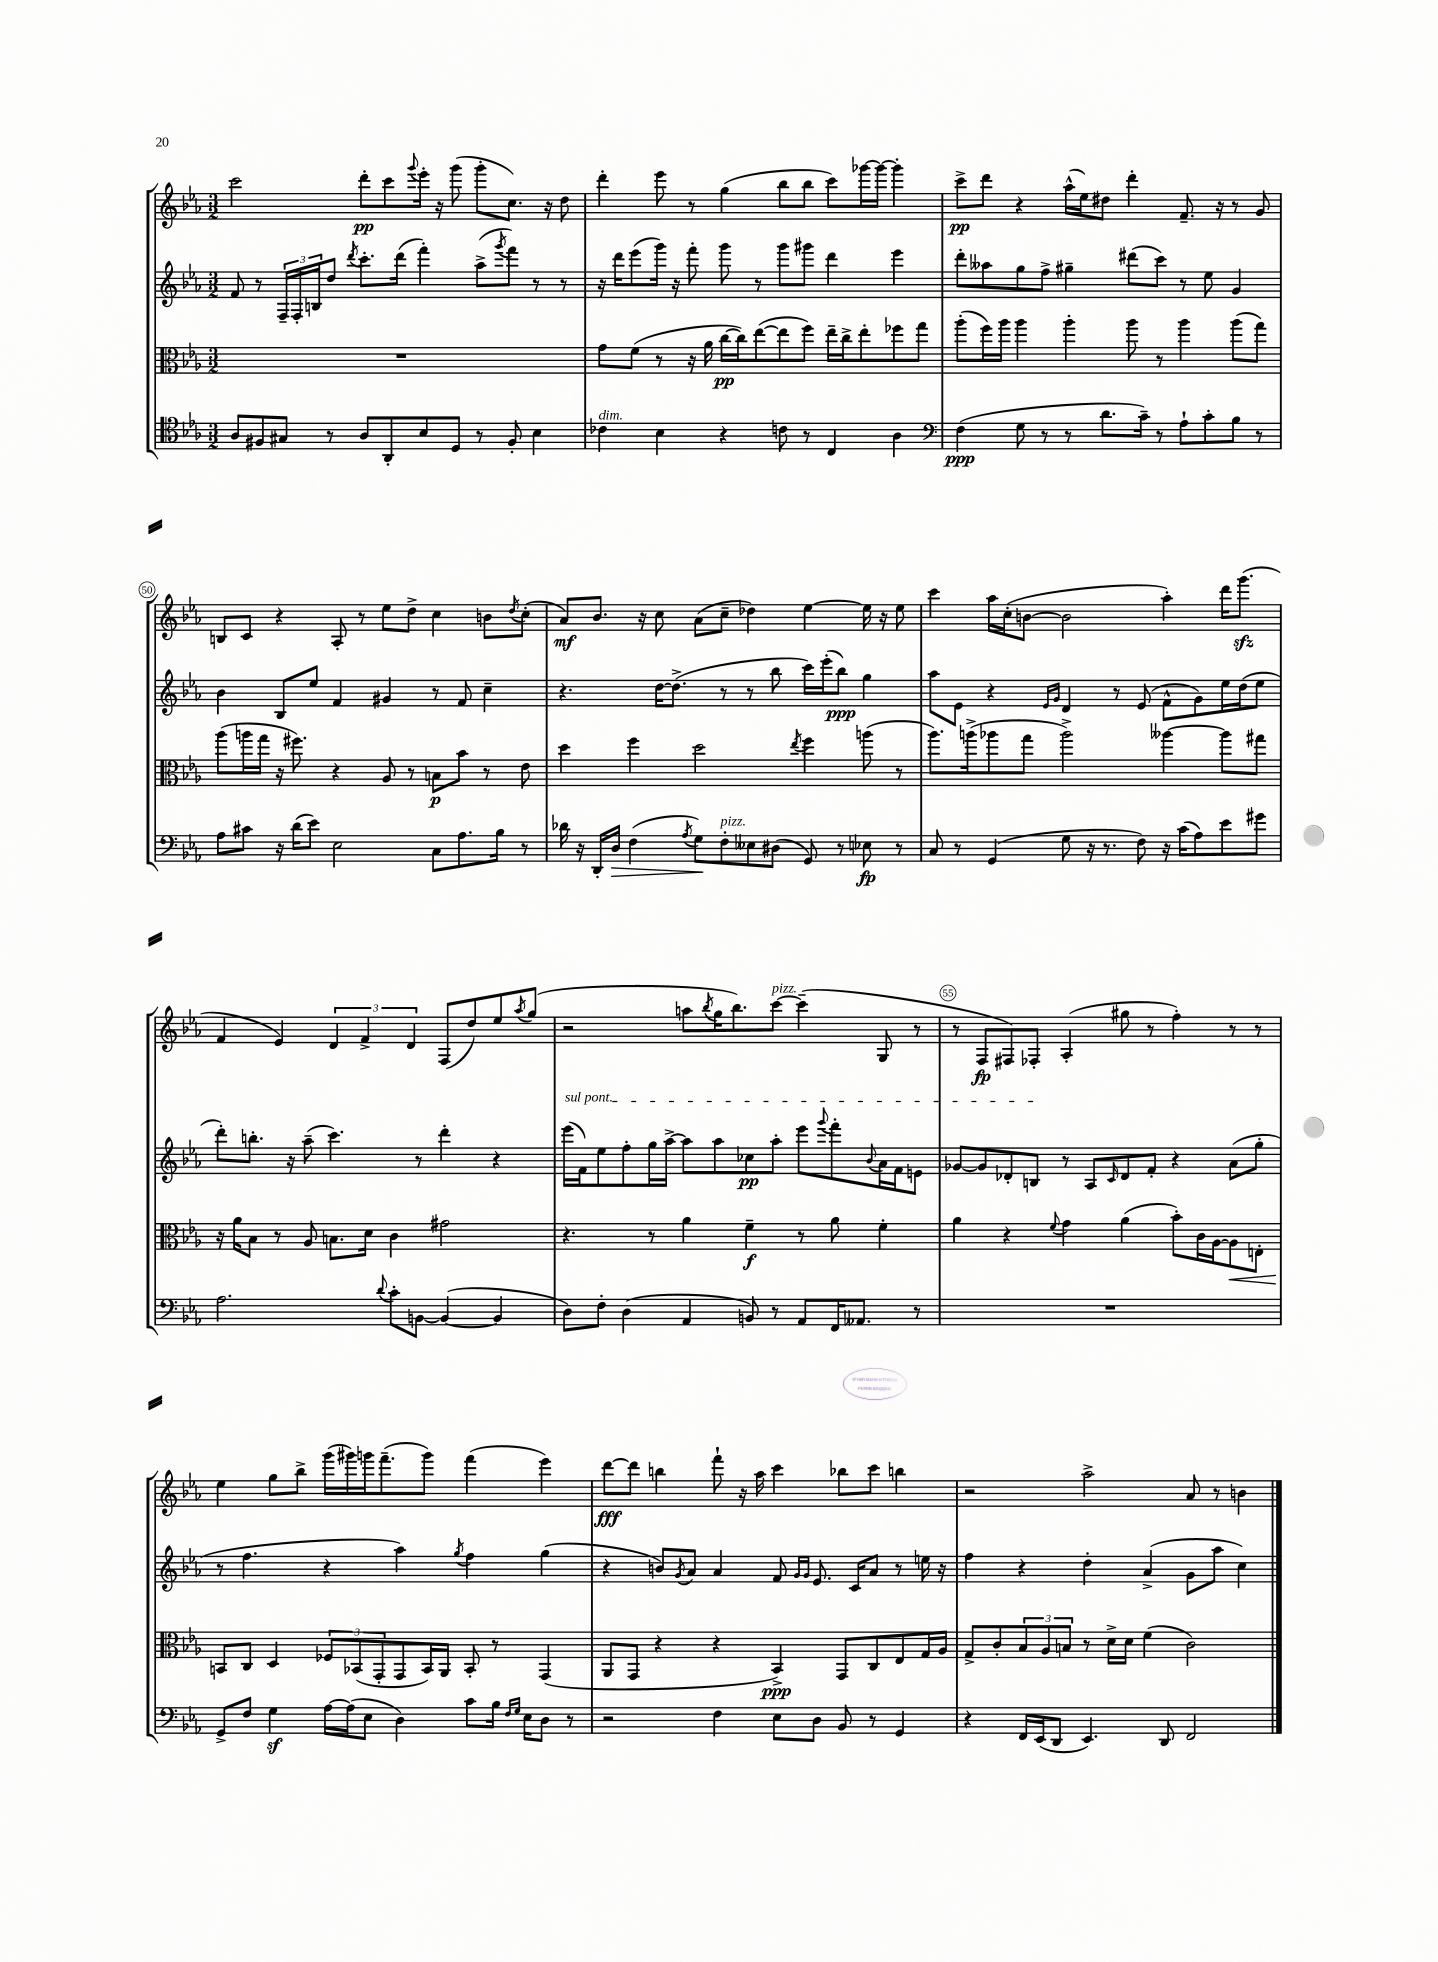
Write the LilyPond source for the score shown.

<<
\new StaffGroup <<
\new Staff = "s0" {
    \clef treble \key ees \major \numericTimeSignature \time 3/2
    c'''2 d'''8-.\pp c'''8 \appoggiatura { g'''8 } ees'''16-. r16 g'''8( g'''8-. c''8.) r16 d''8 |
    d'''4-. ees'''8 r8 g''4( bes''8 bes''8 c'''8) ges'''16~ ges'''16~ ges'''4-. |
    c'''8->\pp d'''8 r4 aes''16-^( ees''16) dis''8 d'''4-. f'8.-- r16 r8 g'8 |
    b8 c'8 r4 aes8-. r8 ees''8 d''8-> c''4 b'8 \acciaccatura { d''8 } c''8-.( |
    aes'8\mf) bes'8. r16 c''8 aes'8( c''8-- des''4) ees''4~ ees''16 r16 ees''8 |
    c'''4 aes''16 c''16-.( b'8~ b'2 aes''4-.) d'''16 g'''8.\sfz( |
    f'4 ees'4) \tuplet 3/2 { d'4 f'4-> d'4 } f8( d''8) ees''8 \acciaccatura { aes''8 } g''8( |
    r2 a''8 \acciaccatura { bes''8 } g''16 bes''8.) c'''8~^\markup { \italic "pizz." } c'''4--( g8 r8 |
    r8 f8\fp fis8) fes8-. aes4-.( gis''8 r8 f''4-.) r8 r8 |
    ees''4 g''8 bes''8-> g'''16( gis'''16) g'''16 f'''8.--( g'''8) f'''4( ees'''4) |
    d'''8~\fff d'''8 b''4 f'''8-! r16 aes''16 c'''4 bes''8 c'''8 b''4 |
    r2 aes''2-> aes'8 r8 b'4 \bar "|." |
}
\new Staff = "s1" {
    \clef treble \key ees \major \numericTimeSignature \time 3/2
    f'8 r8 \tuplet 3/2 { f16-- f16-. b16 } d''8 \acciaccatura { d'''8 } c'''8.-. d'''16( f'''4-.) aes''8->( \acciaccatura { g'''8 } f'''8) r8 r8 |
    r16 d'''16 ees'''8( g'''16) r16 f'''8-. g'''8 r8 g'''8 gis'''8 d'''4 ees'''4 |
    d'''8-. aeses''8 g''8 f''8-> gis''4-- dis'''8( c'''8) r8 ees''8 g'4 |
    bes'4 bes8 ees''8 f'4 gis'4 r8 f'8 c''4-- |
    r4. d''16~ d''8.->( r8 r8 bes''8 c'''16) ees'''16-.( bes''8\ppp) g''4 |
    aes''8 ees'8 r4 \grace { ees'16 g'16 } d'4 r8 ees'8( f'8-^ g'8) ees''16 d''16( ees''8 |
    d'''8-.) b''8.-. r16 aes''8--( c'''4.) r8 d'''4-. r4 |
    \once \override TextSpanner.bound-details.left.text = \markup { \italic "sul pont." } ees'''16\startTextSpan( f'16) ees''8 f''8-. g''16 aes''16~-> aes''8 aes''8 ces''8\pp aes''8-. ees'''8 \appoggiatura { g'''8 } f'''8-. \appoggiatura { bes'8 } aes'16 f'16 e'8 |
    ges'8~ ges'8 des'8-. b8\stopTextSpan r8 aes8 \grace { c'16 } des'8 f'8-. r4 aes'8( g''8-. |
    r8 f''4. r4 aes''4) \acciaccatura { g''8 } f''4 g''4( |
    r4 b'8) \acciaccatura { g'8 } aes'8 aes'4 f'8 \grace { g'16 g'16 } ees'8. c'16 aes'8 r8 e''16 r16 |
    f''4 r4 d''4-. aes'4->( g'8 aes''8 c''4) \bar "|." |
}
\new Staff = "s2" {
    \clef alto \key ees \major \numericTimeSignature \time 3/2
    R1. |
    g'8 f'8( r8 r16 aes'16 c''16~\pp c''16) ees''8~( ees''8 f''8) ees''16-- c''16-> ees''8-. fes''8 g''8 |
    aes''8-.( f''16) aes''16 aes''4 aes''4-. aes''8 r8 aes''4 aes''8( g''8) |
    aes''8( a''16 g''16 r16 fis''8.) r4 aes8 r8 b8\p bes'8 r8 ees'8 |
    d''4 f''4 d''2 \acciaccatura { ees''8 } f''4 a''8( r8 |
    aes''8.) a''16->( aes''8 g''8 aes''2->) aeses''4~ aeses''8 gis''8 |
    r16 aes'16 bes8 r8 aes8 b8. d'16 c'4 gis'2 |
    r4. r8 aes'4 f'4--\f r8 aes'8 f'4-. |
    aes'4 r4 \appoggiatura { f'8 } g'4 aes'4( bes'8-.) c'16 aes16~ aes8\< e8-. |
    b,8\! c8 d4 \tuplet 3/2 { fes8 bes,8( g,8-. } g,8 bes,16) aes,16 bes,8-. r8 g,4( |
    aes,8 g,8 r4 r4 bes,4->\ppp) g,8 c8 ees8 g16 aes16 |
    g8-> c'8-. \tuplet 3/2 { bes8 aes8 b8 } r8 d'16-> d'16 f'4( c'2) \bar "|." |
}
\new Staff = "s3" {
    \clef tenor \key ees \major \numericTimeSignature \time 3/2
    aes8 fis8 gis8 r8 aes8 aes,8-. bes8 d8 r8 fis8-. bes4 |
    ces'4^\markup { \italic "dim." } bes4 r4 c'8 r8 c4 aes4 |
    \clef bass f4\ppp( g8 r8 r8 d'8. c'16--) r8 aes8-! c'8-. bes8 r8 |
    aes8 cis'8 r16 d'16( ees'8) ees2 c8 aes8. bes16 r8 |
    des'16 r16 d,16-. d16\> f4( \acciaccatura { aes8 } g8\!) f8-.^\markup { \italic "pizz." } eeses8 dis8( g,8) r8 ees8\fp r8 |
    c8 r8 g,4( g8 r16 r8. f8) r16 c'16( aes8) ees'8 gis'8 |
    aes2. \appoggiatura { d'8 } c'8-. b,8~ b,4~( b,4 |
    d8) f8-. d4( aes,4 b,8) r8 aes,8 f,16 aeses,8. r8 |
    R1. |
    g,8-> f8 g4\sf aes16~ aes16( ees8 d4) c'8 bes16 \grace { f16 g16 } ees16 d8 r8 |
    r2 f4 ees8 d8 bes,8 r8 g,4 |
    r4 f,16 ees,16( d,8 ees,4.) d,8 f,2 \bar "|." |
}
>>
>>
\layout { \context { \Score currentBarNumber = #47 \override BarNumber.break-visibility = ##(#f #t #t) barNumberVisibility = #(every-nth-bar-number-visible 5) \override BarNumber.stencil = #(make-stencil-circler 0.1 0.3 ly:text-interface::print) } }
